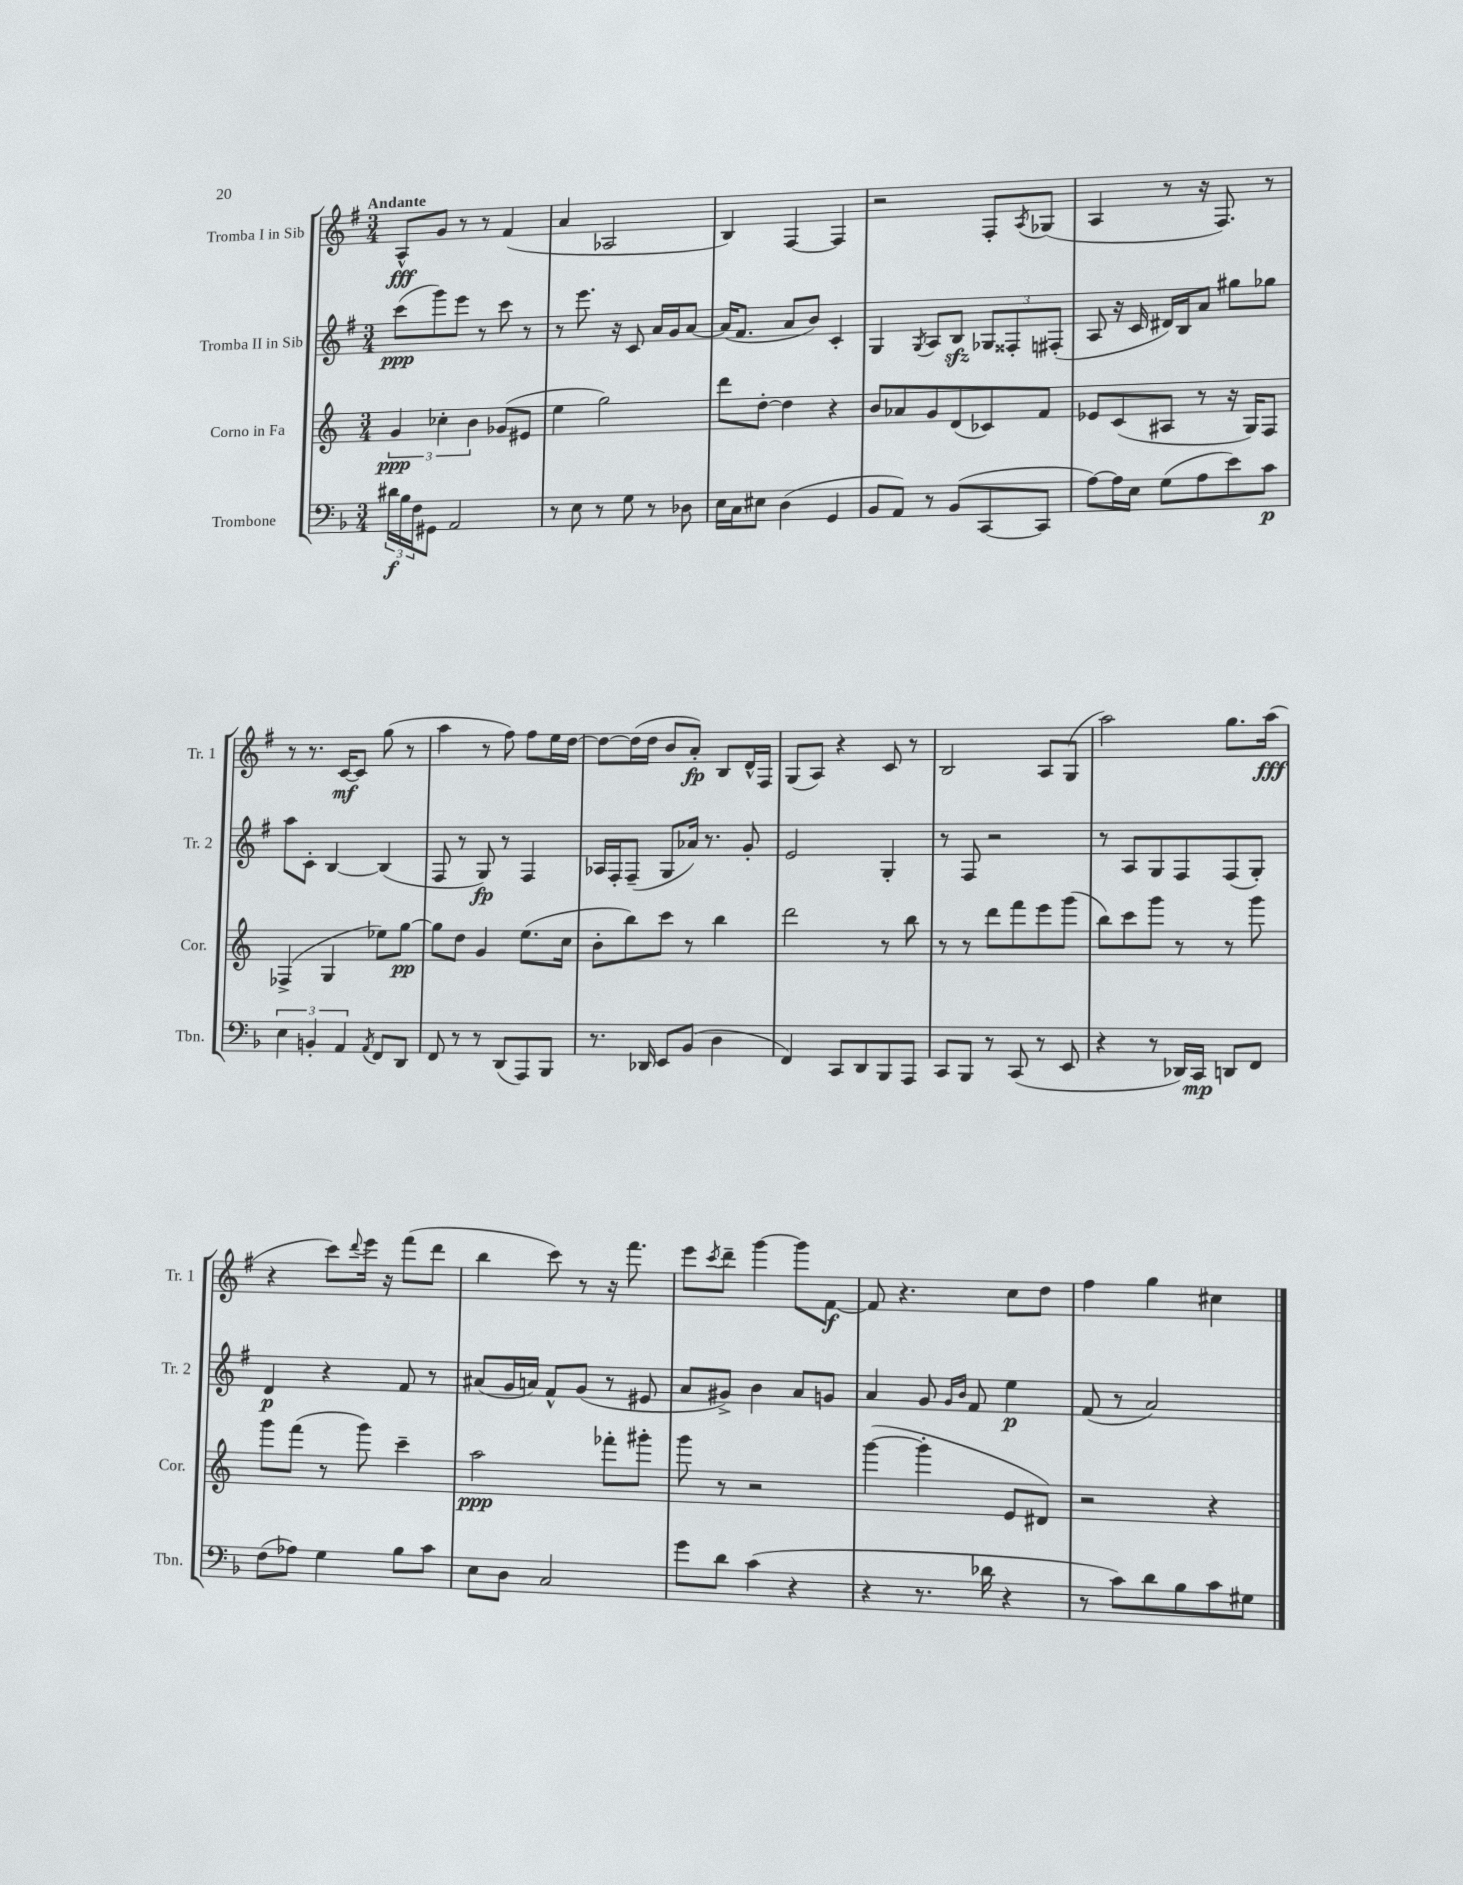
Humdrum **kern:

**kern	**dynam	**kern	**dynam	**kern	**dynam	**kern	**dynam
*part4	*part4	*part3	*part3	*part2	*part2	*part1	*part1
*staff4	*staff4	*staff3	*staff3	*staff2	*staff2	*staff1	*staff1
*I"Trombone	*	*I"Corno in Fa	*	*I"Tromba II in Sib	*	*I"Tromba I in Sib	*
*I'Tbn.	*	*I'Cor.	*	*I'Tr. 2	*	*I'Tr. 1	*
*clefF4	*	*clefG2	*	*clefG2	*	*clefG2	*
*k[b-]	*	*k[]	*	*k[f#]	*	*k[f#]	*
*M3/4	*	*M3/4	*	*M3/4	*	*M3/4	*
=1	=1	=1	=1	=1	=1	=1	=1
!	!	!	!	!	!	!LO:TX:a:B:t=Andante	!
24d#X\LL	f	6g/	ppp	(8ccc\L	ppp	8A^^/L	fff
24B-\	.	.	.	.	.	.	.
24F\J	.	.	.	.	.	.	.
8GG#X\J	.	.	.	8ggg\)	.	8g/J	.
.	.	6cc-X'\	.	.	.	.	.
2AA/	.	.	.	8eee\J	.	8r	.
.	.	6b\	.	.	.	.	.
.	.	.	.	8r	.	8r	.
.	.	(8g-X/L	.	8ccc\	.	(4f#/	.
.	.	8e#X/J	.	8r	.	.	.
=2	=2	=2	=2	=2	=2	=2	=2
8r	.	4ee\	.	8r	.	4a/	.
8E\	.	.	.	8.eee\	.	.	.
8r	.	2gg\)	.	.	.	2A-X/	.
.	.	.	.	16r	.	.	.
8G\	.	.	.	8c/	.	.	.
8r	.	.	.	16a/LL	.	.	.
.	.	.	.	16g/J	.	.	.
8D-X\	.	.	.	[8a/J	.	.	.
=3	=3	=3	=3	=3	=3	=3	=3
16E\LL	.	8ddd\L	.	(16a/KL]	.	4B/)	.
16C\J	.	.	.	8.f#/J	.	.	.
8E#X\J	.	[8dd'\J	.	.	.	.	.
(4D\	.	4dd\]	.	8a/L	.	[4F#/	.
.	.	.	.	8b/J)	.	.	.
4GG/	.	4r	.	4c'/	.	4F#/]	.
=4	=4	=4	=4	=4	=4	=4	=4
8BB-/L	.	8b/L	.	4G/	.	2r	.
8AA/J)	.	8a-X/	.	.	.	.	.
.	.	.	.	8qG/	.	.	.
8r	.	8g/	.	8A/L	.	.	.
(8BB-/L	.	(8d/	.	8Bzz/J	.	.	.
[8CC/	.	8c-X/)	.	12G-X/L	.	8F#'/L	.
.	.	.	.	12F##X'/	.	.	.
.	.	.	.	.	.	8qA/	.
8CC/J]	.	8f/J	.	.	.	(8G-X/J	.
.	.	.	.	(12F#X'/J	.	.	.
=5	=5	=5	=5	=5	=5	=5	=5
[8A\L)	.	8e-X/L	.	8A/	.	4A/	.
16A\L]	.	(8c/	.	16r	.	.	.
16E\JJ	.	.	.	16c/	.	.	.
(8G\L	.	8A#X/J	.	16d#X/LL)	.	8r	.
.	.	.	.	16B/J	.	.	.
8A\	.	8r	.	8a/J	.	16r	.
.	.	.	.	.	.	8.F#/)	.
8e\)	.	16r	.	8gg#X\L	.	.	.
.	.	16G/KL)	.	.	.	.	.
8c\J	p	8F/J	.	8gg-X\J	.	8r	.
!!LO:LB:g=z
=6	=6	=6	=6	=6	=6	=6	=6
6E\	.	(4F-X^/	.	8aa\L	.	8r	.
.	.	.	.	8c'\J	.	8.r	.
6BBn'/	.	.	.	.	.	.	.
.	.	4G/	.	[4B/	.	.	.
.	.	.	.	.	.	[16c/KL	mf
6AA/	.	.	.	.	.	.	.
.	.	.	.	.	.	8c/J]	.
8qAA/	.	.	.	.	.	.	.
8FF/L	.	8ee-X\L)	.	(4B/]	.	(8gg\	.
8DD/J	.	[8gg\J	pp	.	.	8r	.
=7	=7	=7	=7	=7	=7	=7	=7
8FF/	.	8gg\L]	.	8F#/	.	4aa\	.
8r	.	8dd\J	.	8r	.	.	.
8r	.	4g/	.	8G/)	fp	8r	.
(8DD/L	.	.	.	8r	.	8ff#\)	.
8AAA/)	.	(8.ee\L	.	4F#/	.	8ff#\L	.
8BBB-/J	.	.	.	.	.	16ee\L	.
.	.	16cc\Jk	.	.	.	[16dd\JJ	.
=8	=8	=8	=8	=8	=8	=8	=8
8.r	.	8b'\L	.	16A-X/LL	.	8dd\L_	.
.	.	.	.	16F#'/J	.	.	.
.	.	8bb\)	.	(8F#~/J	.	(16dd\L]	.
16DD-X/	.	.	.	.	.	16dd\JJ	.
8EE/L	.	8ccc\J	.	8G/L	.	8b/L	.
(8BB-/J	.	8r	.	16a-X/Jk)	.	8a'/J)	fp
.	.	.	.	8.r	.	.	.
4D\	.	4bb\	.	.	.	8B/L	.
.	.	.	.	8g'/	.	16d^^/L	.
.	.	.	.	.	.	16F#/JJ	.
=9	=9	=9	=9	=9	=9	=9	=9
4FF/)	.	2ddd\	.	2e/	.	(8G/L	.
.	.	.	.	.	.	8A/J)	.
8CC/L	.	.	.	.	.	4r	.
8DD/	.	.	.	.	.	.	.
8BBB-/	.	8r	.	4G'/	.	8c/	.
8AAA/J	.	8bb\	.	.	.	8r	.
=10	=10	=10	=10	=10	=10	=10	=10
8CC/L	.	8r	.	8r	.	2B/	.
8BBB-/J	.	8r	.	8F#/	.	.	.
8r	.	8ddd\L	.	2r	.	.	.
(8CC/	.	8fff\	.	.	.	.	.
8r	.	8eee\	.	.	.	8A/L	.
8EE/	.	(8ggg\J	.	.	.	(8G/J	.
=11	=11	=11	=11	=11	=11	=11	=11
4r	.	8bb\L)	.	8r	.	2aa\)	.
.	.	8ccc\	.	8A/L	.	.	.
8r	.	8ggg\J	.	8G/	.	.	.
16DD-X/LL)	.	8r	.	8F#/	.	.	.
16CC/JJ	mp	.	.	.	.	.	.
8DDn/L	.	8r	.	(8F#/	.	8.gg\L	.
8FF/J	.	8ggg\	.	8G'/J)	.	.	.
.	.	.	.	.	.	(16aa\Jk	fff
!!LO:LB:g=z
=12	=12	=12	=12	=12	=12	=12	=12
(8F\L	.	8ggg\L	.	4d/	p	4r	.
8A-X\J)	.	(8fff\J	.	.	.	.	.
4G\	.	8r	.	4r	.	8ccc\L)	.
.	.	.	.	.	.	8qqddd/	.
.	.	8ggg\)	.	.	.	16eee\Jk	.
.	.	.	.	.	.	16r	.
8B-\L	.	4ccc~\	.	8f#/	.	(8fff#\L	.
8c\J	.	.	.	8r	.	8ddd\J	.
=13	=13	=13	=13	=13	=13	=13	=13
8E\L	.	2aa\	ppp	(8a#X/L	.	4bb\	.
8D\J	.	.	.	16g/L	.	.	.
.	.	.	.	16an/JJ)	.	.	.
2C/	.	.	.	8f#^^/L	.	8ccc\)	.
.	.	.	.	(8g/J	.	8r	.
.	.	8fff-X'\L	.	8r	.	16r	.
.	.	.	.	.	.	8.fff#\	.
.	.	8ggg#X'\J	.	8e#X/	.	.	.
=14	=14	=14	=14	=14	=14	=14	=14
8g\L	.	8ggg\	.	8a/L	.	8eee\L	.
.	.	.	.	.	.	8qccc/	.
8d\J	.	8r	.	8g#X^/J)	.	8ddd~\J	.
(4c\	.	2r	.	4b\	.	[4ggg\	.
4r	.	.	.	8a/L	.	8ggg\L]	.
.	.	.	.	8gn/J	.	[8f#\J	f
=15	=15	=15	=15	=15	=15	=15	=15
4r	.	([4ggg\	.	4a/	.	8f#/]	.
.	.	.	.	.	.	4.r	.
8.r	.	4ggg'\]	.	8g/	.	.	.
.	.	.	.	16qqg/LL	.	.	.
.	.	.	.	16qqb/JJ	.	.	.
.	.	.	.	8f#/	.	.	.
16d-X\	.	.	.	.	.	.	.
4r	.	8e/L	.	4ee\	p	8cc\L	.
.	.	8d#X/J)	.	.	.	8dd\J	.
=16	=16	=16	=16	=16	=16	=16	=16
8r	.	2r	.	(8f#/	.	4ff#\	.
8c\L)	.	.	.	8r	.	.	.
8d\	.	.	.	2a/)	.	4gg\	.
8B-\	.	.	.	.	.	.	.
8c\	.	4r	.	.	.	4cc#X\	.
8G#X\J	.	.	.	.	.	.	.
==	==	==	==	==	==	==	==
*-	*-	*-	*-	*-	*-	*-	*-
